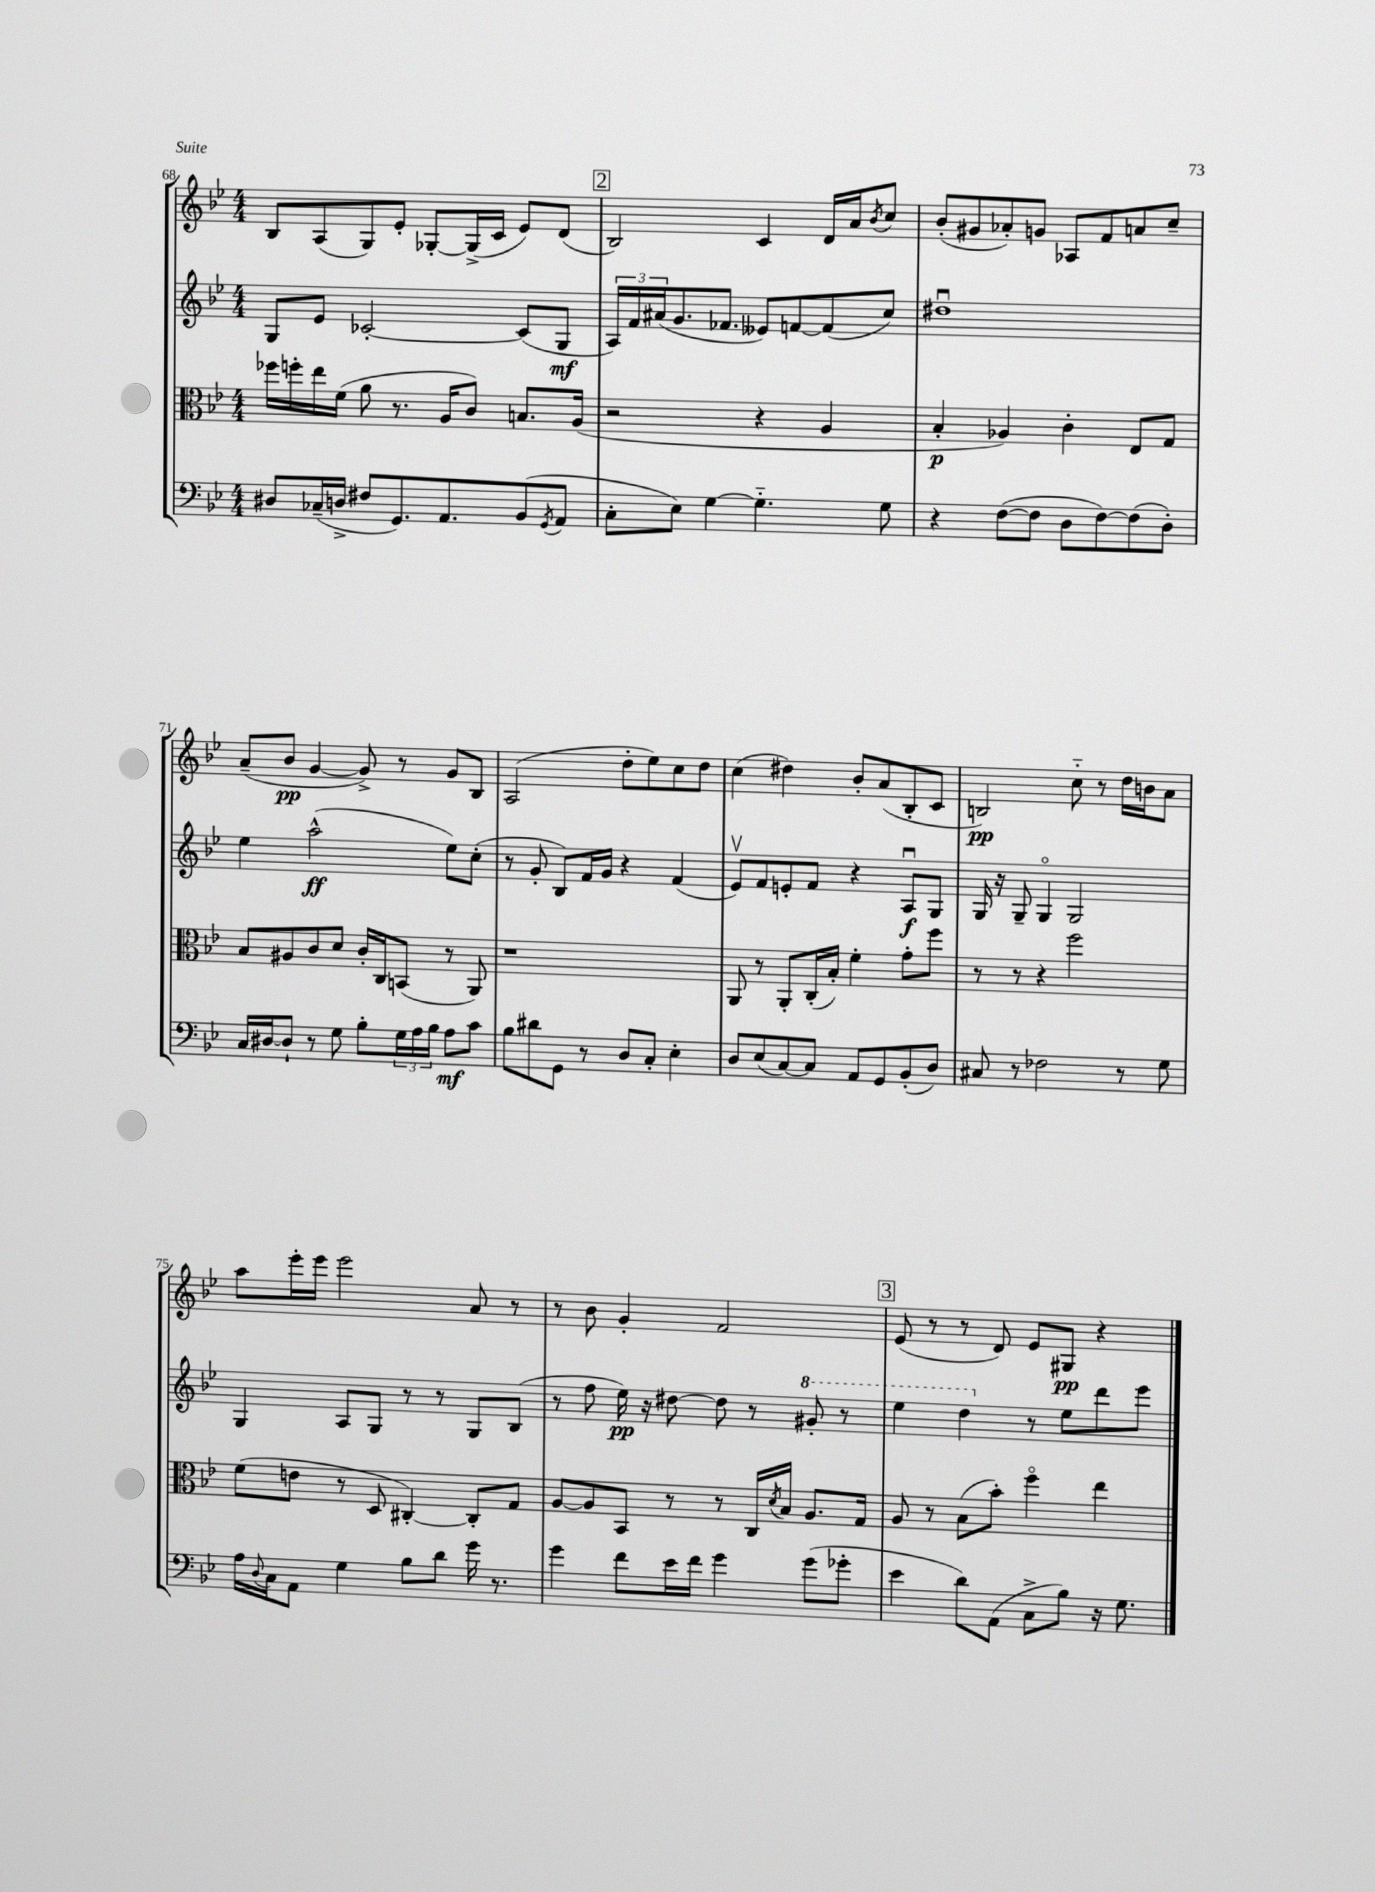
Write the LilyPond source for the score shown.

<<
\new StaffGroup <<
\new Staff = "s0" {
    \clef treble \key bes \major \numericTimeSignature \time 4/4
    bes8 a8( g8) ees'8-. ges8~-. ges16->( c'16 ees'8) d'8( |
    \mark \markup { \box "2" } bes2) c'4 d'16 a'16 \acciaccatura { bes'8 } c''8 |
    bes'8-.( gis'8 aes'8-.) g'8 aes8 f'8 a'8 c''8-- |
    a'8--( bes'8\pp g'4~ g'8->) r8 g'8 bes8 |
    a2( d''8-. ees''8) c''8 d''8 |
    c''4( dis''4) bes'8-. a'8( bes8-. c'8 |
    b2\pp) c''8-_ r8 d''16 b'16 a'8 |
    a''8 ees'''16-. ees'''16 ees'''2 a'8 r8 |
    r8 bes'8 g'4-. f'2 |
    \mark \markup { \box "3" } ees'8( r8 r8 d'8) ees'8 gis8\pp r4 \bar "|." |
}
\new Staff = "s1" {
    \clef treble \key bes \major \numericTimeSignature \time 4/4
    g8 ees'8 ces'2~-. ces'8( g8\mf |
    \mark \markup { \box "2" } \tuplet 3/2 { a16) f'16 ais'16( } g'8. fes'8. eeses'8) f'8~ f'8( c''8) |
    dis''1\downbow |
    ees''4 a''2-^\ff( ees''8) c''8-.( |
    r8 g'8-. bes8) f'16 g'16 r4 f'4( |
    ees'8\upbow) f'8 e'8-. f'8 r4 a8\downbow\f g8 |
    g16 r16 g8-- g4\flageolet g2 |
    g4 a8 g8 r8 r8 g8 bes8( |
    r8 f''8 ees''16\pp) r16 dis''8~ dis''8 r8 \ottava #1 gis''8-. r8 |
    \mark \markup { \box "3" } ees'''4 d'''4 \ottava #0 r8 ees''8 d'''8 ees'''8 \bar "|." |
}
\new Staff = "s2" {
    \clef alto \key bes \major \numericTimeSignature \time 4/4
    fes''16 f''16-. ees''16 f'16( a'8 r8. a16 c'8) b8. a16( |
    \mark \markup { \box "2" } r2 r4 a4 |
    bes4-.\p aes4) c'4-. ees8 g8 |
    bes8 ais8 c'8 d'8 c'16-. c16 b,8( r8 a,8) |
    r1 |
    a,8 r8 a,8-. c16-.( bes16-.) f'4-. g'8-. f''8 |
    r8 r8 r4 f''2 |
    f'8( e'8 r8 d8 cis4~-.) cis8-. g8 |
    a8~ a8 bes,8 r8 r8 c16 \acciaccatura { d'8 } bes16 a8. g16 |
    \mark \markup { \box "3" } a8 r8 bes8( bes'8-.) f''4\flageolet ees''4 \bar "|." |
}
\new Staff = "s3" {
    \clef bass \key bes \major \numericTimeSignature \time 4/4
    dis8 ces16--( d16-> fis8 g,8.) a,8. bes,8( \acciaccatura { g,8 } a,8 |
    \mark \markup { \box "2" } c8-. ees8) g4~ g4.-_ g8 |
    r4 f8~( f8 d8 f8~) f8( d8-.) |
    c16 dis16~ dis8-! r8 g8 bes8-. \tuplet 3/2 { g16 a16 bes16 } a8\mf c'8 |
    bes8 dis'8 g,8 r8 d8 c8-. ees4-. |
    d8 ees8( c8~) c8 a,8 g,8 bes,8-.( d8) |
    cis8 r8 fes2 r8 g8 |
    a16 \appoggiatura { d8 } c16 a,8 g4 bes8 d'8 g'16 r8. |
    g'4 f'8 ees'16 f'16 g'4 g'8( ges'8-. |
    \mark \markup { \box "3" } ees'4 d'8) a,8( c8-> bes8) r16 g8. \bar "|." |
}
>>
>>
\layout { \context { \Score currentBarNumber = #68 } }
